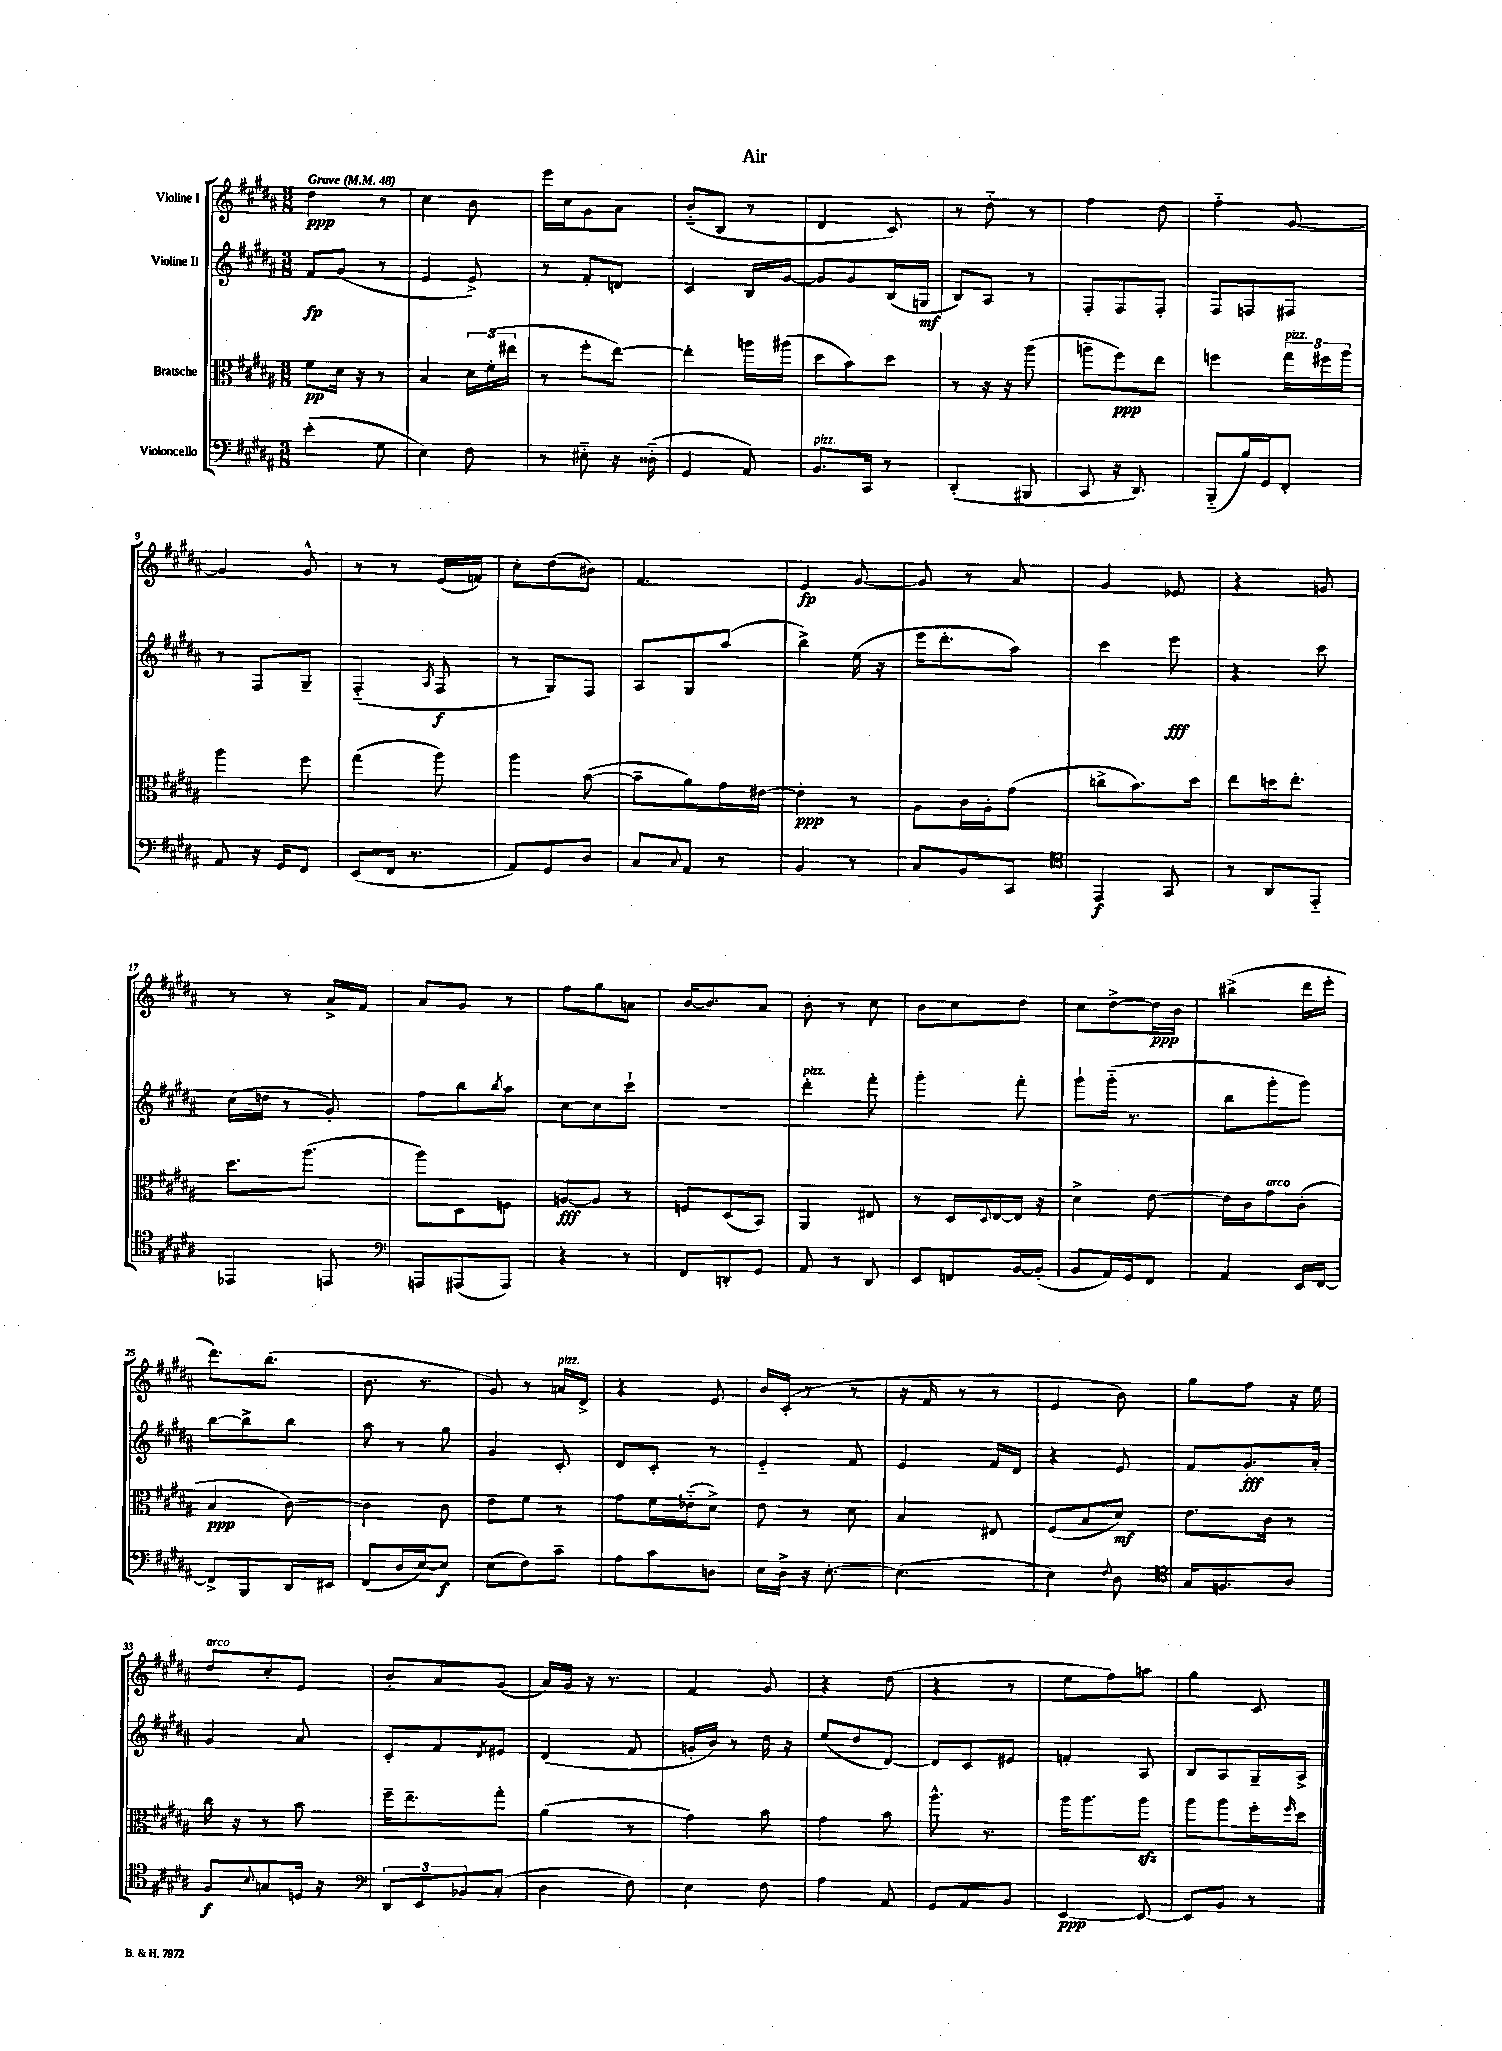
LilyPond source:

\header { title = "Air" }
<<
\new StaffGroup <<
\new Staff = "s0" \with { instrumentName = "Violine I" } {
    \clef treble \key b \major \numericTimeSignature \time 3/8 \tempo "Grave" 4 = 48
    dis''4\ppp r8 |
    cis''4 b'8 |
    e'''16 cis''16 gis'8 ais'8 |
    b'8-_( b8 r8 |
    dis'4 cis'8) |
    r8 dis''8-_ r8 |
    fis''4 dis''8 |
    fis''4-_ gis'8~ |
    gis'4 gis'8-^ |
    r8 r8 e'16( f'16) |
    cis''8-. dis''8( bis'8) |
    fis'4. |
    e'4\fp gis'8~ |
    gis'8 r8 ais'8 |
    gis'4 ees'8 |
    r4 g'8 |
    r8 r8 ais'16-> fis'16 |
    ais'8 gis'8 r8 |
    fis''8 gis''8 a'8 |
    b'16~ b'8. ais'8 |
    b'8-. r8 cis''8 |
    b'8 cis''8 dis''8 |
    cis''8 dis''8~-> dis''16\ppp b'16 |
    bis''4->( dis'''16 e'''16-. |
    dis'''8.) b''8.( |
    b'8. r8. |
    gis'8) r8 a'16^\markup { \italic "pizz." } dis'16-> |
    r4 e'8 |
    b'16 cis'16-.( r8 r8 |
    r16 fis'16 r8 r8 |
    e'4 b'8) |
    gis''8 fis''8 r16 e''16 |
    dis''8^\markup { \italic "arco" } cis''8-. e'8 |
    b'8-. ais'8 gis'8( |
    ais'16) gis'16 r16 r8. |
    fis'4 gis'8 |
    r4 dis''8( |
    r4 r8 |
    e''8 fis''8) a''8 |
    gis''4 cis'8 \bar "|." |
}
\new Staff = "s1" \with { instrumentName = "Violine II" } {
    \clef treble \key b \major \numericTimeSignature \time 3/8
    fis'8\fp gis'8( r8 |
    e'4 e'8->) |
    r8 fis'8-. d'8 |
    cis'4 b16 gis'16~ |
    gis'8 gis'8 b16( g16\mf |
    b8) ais8 r8 |
    fis8-. fis8 fis8-. |
    fis8 f8 fis8 |
    r8 fis8 gis8-- |
    fis4-_( \acciaccatura { ais8 } fis8\f |
    r8 gis8) fis8 |
    ais8 gis8 ais''8( |
    b''4->) e''16( r16 |
    e'''16 dis'''8.-. ais''8) |
    cis'''4 e'''8\fff |
    r4 cis'''8 |
    cis''16( d''16 r8 gis'8-.) |
    fis''8 b''8 \acciaccatura { b''8 } ais''8 |
    cis''8~ cis''8 cis'''8-! |
    R4. |
    dis'''4-.^\markup { \italic "pizz." } fis'''8-. |
    gis'''4-. fis'''8-. |
    gis'''8-! gis'''16-_( r8. |
    b''8 gis'''8-. gis'''8) |
    b''8~ b''8-> b''8 |
    ais''8 r8 gis''8 |
    gis'4 cis'8-. |
    dis'8 cis'8-. r8 |
    e'4-_ fis'8 |
    e'4 fis'16 dis'16 |
    r4 e'8 |
    fis'8 gis'8.-.\fff ais'16-. |
    gis'4 ais'8 |
    cis'8-. fis'8 \acciaccatura { dis'8 } eis'8 |
    dis'4( fis'8 |
    g'16-. b'16) r8 dis''16 r16 |
    e''8( dis''8 dis'8~) |
    dis'8 cis'8 eis'8 |
    f'4-. ais8 |
    b8 ais8 gis16-- ais16-> \bar "|." |
}
\new Staff = "s2" \with { instrumentName = "Bratsche" } {
    \clef alto \key b \major \numericTimeSignature \time 3/8
    fis'8\pp dis'16 r16 r8 |
    b4 \tuplet 3/2 { dis'16 fis'16-.( eis''16 } |
    r8 fis''8-. e''8~) |
    e''4-. a''16 ais''16( |
    dis''8 b'8) dis''8 |
    r8 r16 r16 ais''8( |
    a''8-- fis''8\ppp) e''8 |
    f''4 \tuplet 3/2 { gis''16^\markup { \italic "pizz." } fis''16 ais''16 } |
    ais''4 fis''8 |
    gis''4( ais''8) |
    ais''4 b'8~( |
    b'8-- ais'8) gis'16 eis'16~ |
    eis'4-.\ppp r8 |
    ais8 cis'16 ais16-. gis'8( |
    c''8-> b'8.) dis''16 |
    e''8 d''16 e''8.-. |
    dis''8. ais''8.( |
    ais''8) dis8 f8 |
    a8~\fff a8 r8 |
    f8 dis8( b,8) |
    ais,4 eis8 |
    r8 dis16 \appoggiatura { dis8 } e16~ e16 r16 |
    dis'4-> e'8~ |
    e'16 cis'16 gis'8^\markup { \italic "arco" } cis'8-.( |
    b4\ppp cis'8~) |
    cis'4 cis'8 |
    e'8 fis'8 r8 |
    gis'8 fis'16 ees'16-_( dis'8->) |
    e'8 r8 dis'8 |
    b4 eis8 |
    fis8( b8 dis'8\mf) |
    e'8. cis'16 r8 |
    cis''16 r16 r8 b'8 |
    fis''16-- e''8.-- gis''8-. |
    ais'4( r8 |
    gis'4) b'8 |
    gis'4 b'8 |
    ais''8.-^ r8. |
    ais''16 ais''8. ais''8\sfz |
    ais''8 ais''8 fis''16-. \grace { fis''16 } dis''16 \bar "|." |
}
\new Staff = "s3" \with { instrumentName = "Violoncello" } {
    \clef bass \key b \major \numericTimeSignature \time 3/8
    e'4-.( gis8 |
    e4) fis8 |
    r8 eis8-_ r16 disis16-_( |
    gis,4 ais,8) |
    b,8.^\markup { \italic "pizz." } cis,16 r8 |
    dis,4-.( bis,,8 |
    cis,8 r16 dis,8.) |
    b,,8-_( b16) gis,16 fis,8-. |
    ais,8 r16 gis,16 fis,8 |
    e,8( fis,16 r8. |
    ais,8) gis,8 dis8 |
    cis8 \appoggiatura { cis8 } ais,8 r8 |
    b,4 r8 |
    cis8 b,8 cis,8 |
    \clef tenor e,4\f gis,8 |
    r8 ais,8 e,8-_ |
    ees,4 e,8 |
    \clef bass a,,8 ais,,8( ais,,8) |
    r4 r8 |
    fis,8 d,8-. gis,8 |
    ais,8 r8 dis,8 |
    e,8 f,8 b,16~ b,16-.( |
    b,8 ais,16) gis,16 fis,8 |
    ais,4 e,16 fis,16~ |
    fis,8-> b,,8 dis,16 eis,16 |
    fis,8( dis16 e16~) e8\f |
    e8( fis8) cis'8-- |
    ais8 cis'8 d8 |
    e16 dis16-> r16 e8.~-. |
    e4.( |
    e4) \appoggiatura { fis8 } dis8 |
    \clef tenor gis16 f8. ais8 |
    fis8\f \appoggiatura { b8 } g8 d16 r16 |
    \clef bass \tuplet 3/2 { dis,8 e,8 bes,8 } cis8-.( |
    dis4 fis8) |
    e4 fis8 |
    ais4 ais,8 |
    gis,8 ais,8 b,8 |
    e,4~\ppp e,8~ |
    e,8 b,8 r8 \bar "|." |
}
>>
>>
